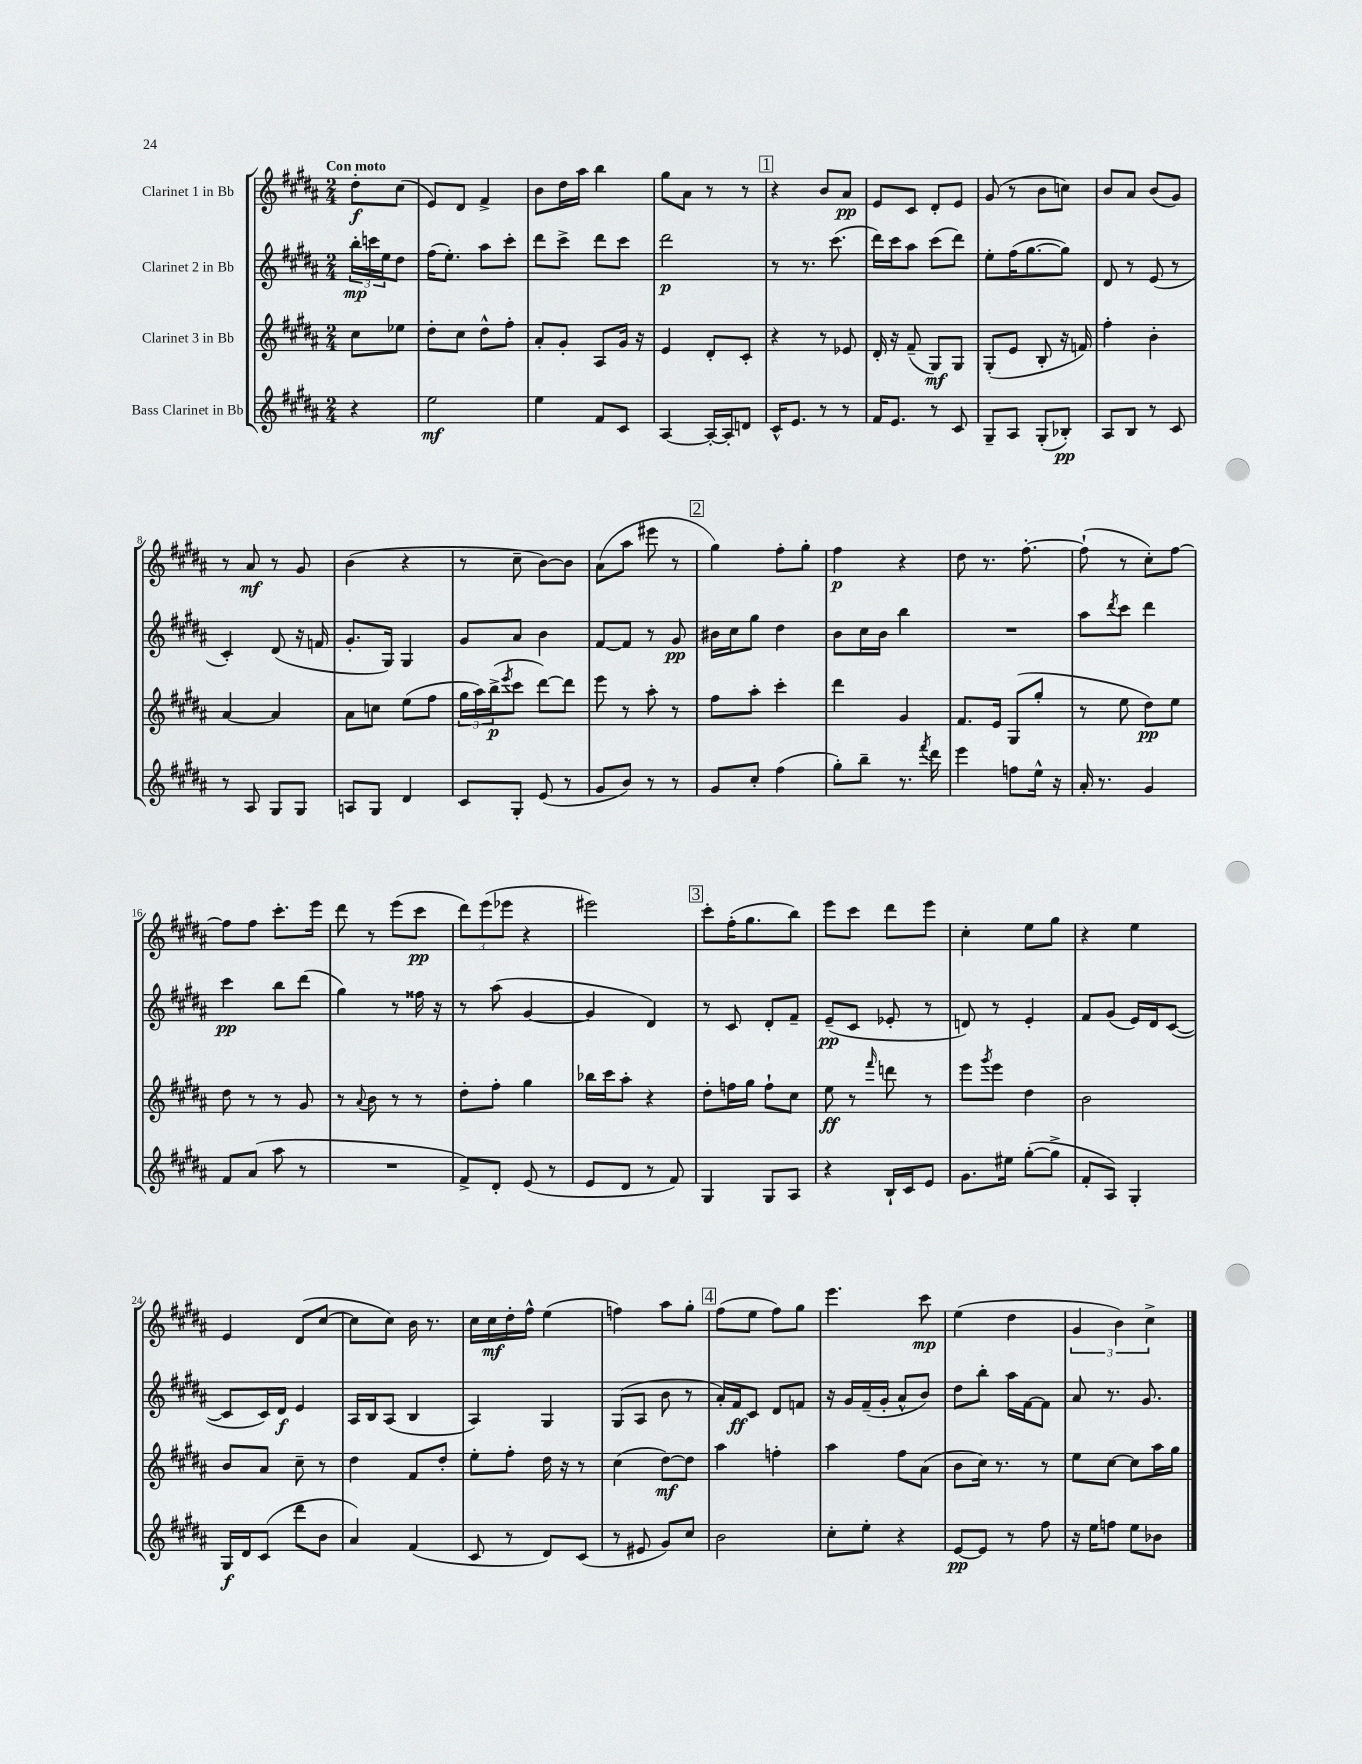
<<
\new StaffGroup <<
\new Staff = "s0" \with { instrumentName = "Clarinet 1 in Bb" } {
    \clef treble \key b \major \numericTimeSignature \time 2/4 \partial 4 \tempo "Con moto"
    dis''8-.\f cis''8( |
    e'8) dis'8 fis'4-> |
    b'8 dis''16 ais''16 b''4 |
    gis''8 ais'8 r8 r8 |
    \mark \markup { \box "1" } r4 b'8 ais'8\pp |
    e'8 cis'8 dis'8-. e'8 |
    gis'8( r8 b'8 c''8) |
    b'8 ais'8 b'8( gis'8) |
    r8 ais'8\mf r8 gis'8 |
    b'4( r4 |
    r8 cis''8-- b'8~) b'8 |
    ais'8( ais''8 eis'''8 r8 |
    \mark \markup { \box "2" } gis''4) fis''8-. gis''8-. |
    fis''4\p r4 |
    dis''8 r8. fis''8.~-. |
    fis''8-!( r8 cis''8-.) fis''8~ |
    fis''8 fis''8 cis'''8.-. e'''16 |
    dis'''8 r8 e'''8( cis'''8\pp |
    \tuplet 3/2 { dis'''8) e'''8( ees'''8 } r4 |
    eis'''2) |
    \mark \markup { \box "3" } cis'''8-. fis''16-.( gis''8. b''8) |
    e'''8 cis'''8 dis'''8 e'''8 |
    cis''4-. e''8 gis''8 |
    r4 e''4 |
    e'4 dis'8( cis''8~ |
    cis''8 cis''8) b'16 r8. |
    cis''16 cis''16\mf dis''16-. fis''16-^ e''4( |
    f''4) ais''8 gis''8-. |
    \mark \markup { \box "4" } fis''8( e''8 fis''8) gis''8 |
    e'''4. cis'''8\mp |
    e''4( dis''4 |
    \tuplet 3/2 { gis'4 b'4) cis''4-> } \bar "|." |
}
\new Staff = "s1" \with { instrumentName = "Clarinet 2 in Bb" } {
    \clef treble \key b \major \numericTimeSignature \time 2/4 \partial 4
    \tuplet 3/2 { b''16-.\mp c'''16 e''16 } dis''8 |
    fis''16( e''8.-.) ais''8 cis'''8-. |
    dis'''8 cis'''8-> dis'''8 cis'''8 |
    dis'''2\p |
    \mark \markup { \box "1" } r8 r8. cis'''8.( |
    dis'''16) cis'''16 ais''8 cis'''8( dis'''8) |
    e''8-. fis''16( gis''8.~ gis''8) |
    dis'8 r8 e'8( r8 |
    cis'4-.) dis'8( r16 f'16 |
    gis'8.-. gis16) gis4 |
    gis'8 ais'8 b'4 |
    fis'8~ fis'8 r8 gis'8\pp |
    \mark \markup { \box "2" } bis'16 cis''16 gis''8 dis''4 |
    b'8 cis''16 b'16 b''4 |
    R2 |
    ais''8 \acciaccatura { dis'''8 } cis'''8 dis'''4 |
    cis'''4\pp b''8 dis'''8( |
    gis''4) r8 fisis''16 r16 |
    r8 ais''8( gis'4~ |
    gis'4 dis'4) |
    \mark \markup { \box "3" } r8 cis'8 dis'8-. fis'8-- |
    e'8--\pp( cis'8 ees'8-. r8 |
    d'8) r8 e'4-. |
    fis'8 gis'8( e'16) dis'16 cis'8~( |
    cis'8 cis'16) dis'16\f e'4 |
    ais16 b16 ais8( b4 |
    ais4) gis4 |
    gis8( ais8 b'8 r8 |
    \mark \markup { \box "4" } ais'16-.) fis'16\ff cis'8 dis'8 f'8 |
    r16 gis'16 fis'16--( gis'16-. ais'8-^ b'8) |
    dis''8 b''8-. ais''16 fis'16~ fis'8 |
    ais'8 r8. gis'8. \bar "|." |
}
\new Staff = "s2" \with { instrumentName = "Clarinet 3 in Bb" } {
    \clef treble \key b \major \numericTimeSignature \time 2/4 \partial 4
    cis''8 ees''8 |
    dis''8-. cis''8 dis''8-^ fis''8-. |
    ais'8-. gis'8-. ais8 gis'16 r16 |
    e'4 dis'8-. cis'8-. |
    \mark \markup { \box "1" } r4 r8 ees'8 |
    dis'16-. r16 fis'8--( gis8\mf) gis8 |
    gis8-.( e'8 b8-. r16 f'16) |
    fis''4-. b'4-. |
    ais'4~ ais'4 |
    ais'8 c''8 e''8( fis''8 |
    \tuplet 3/2 { gis''16 ais''16) b''16->\p( } \acciaccatura { e'''8 } cis'''8 dis'''8~) dis'''8 |
    e'''8 r8 ais''8-. r8 |
    \mark \markup { \box "2" } fis''8 ais''8-. cis'''4-. |
    dis'''4 gis'4 |
    fis'8. e'16 gis8( gis''8-. |
    r8 e''8 dis''8\pp) e''8 |
    dis''8 r8 r8 gis'8 |
    r8 \appoggiatura { ais'8 } b'8 r8 r8 |
    dis''8-. fis''8-. gis''4 |
    bes''16 cis'''16 ais''8-. r4 |
    \mark \markup { \box "3" } dis''8-. f''16 gis''16 f''8-! cis''8 |
    e''8\ff r8 \grace { fis'''16 } d'''8 r8 |
    e'''8 \acciaccatura { gis'''8 } e'''8 dis''4 |
    b'2 |
    b'8 ais'8 cis''8-- r8 |
    dis''4 fis'8 dis''8-. |
    e''8-. fis''8-. dis''16 r16 r8 |
    cis''4( dis''8~\mf) dis''8 |
    \mark \markup { \box "4" } ais''4 f''4-. |
    ais''4 fis''8 ais'8( |
    b'8 cis''16) r8. r8 |
    e''8 cis''8~ cis''8 ais''16 gis''16 \bar "|." |
}
\new Staff = "s3" \with { instrumentName = "Bass Clarinet in Bb" } {
    \clef treble \key b \major \numericTimeSignature \time 2/4 \partial 4
    r4 |
    e''2\mf |
    e''4 fis'8 cis'8 |
    ais4~ ais16~-. ais16-. d'8 |
    \mark \markup { \box "1" } cis'16-^ e'8. r8 r8 |
    fis'16 e'8. r8 cis'8 |
    gis8-- ais8 gis8-.( bes8-.\pp) |
    ais8 b8 r8 cis'8 |
    r8 ais8 gis8 gis8 |
    a8 gis8 dis'4 |
    cis'8 gis8-. e'8( r8 |
    gis'8 b'8) r8 r8 |
    \mark \markup { \box "2" } gis'8 cis''8-. fis''4( |
    gis''8-.) b''8-- r8. \acciaccatura { fis'''8 } dis'''16 |
    e'''4 f''8 e''16-^ r16 |
    ais'16-. r8. gis'4 |
    fis'8 ais'8( ais''8 r8 |
    R2 |
    fis'8->) dis'8-. e'8( r8 |
    e'8 dis'8 r8 fis'8) |
    \mark \markup { \box "3" } gis4 gis8 ais8 |
    r4 b16-! cis'16 e'8 |
    gis'8. eis''16 gis''8~-.( gis''8-> |
    fis'8-. ais8) gis4-. |
    gis16\f dis'16 cis'8( dis'''8 b'8 |
    ais'4) fis'4( |
    cis'8 r8 dis'8) cis'8( |
    r8 eis'8 gis'8) cis''8 |
    \mark \markup { \box "4" } b'2 |
    cis''8-. e''8-. r4 |
    e'8~\pp e'8 r8 fis''8 |
    r16 e''16 f''8 e''8 bes'8 \bar "|." |
}
>>
>>
